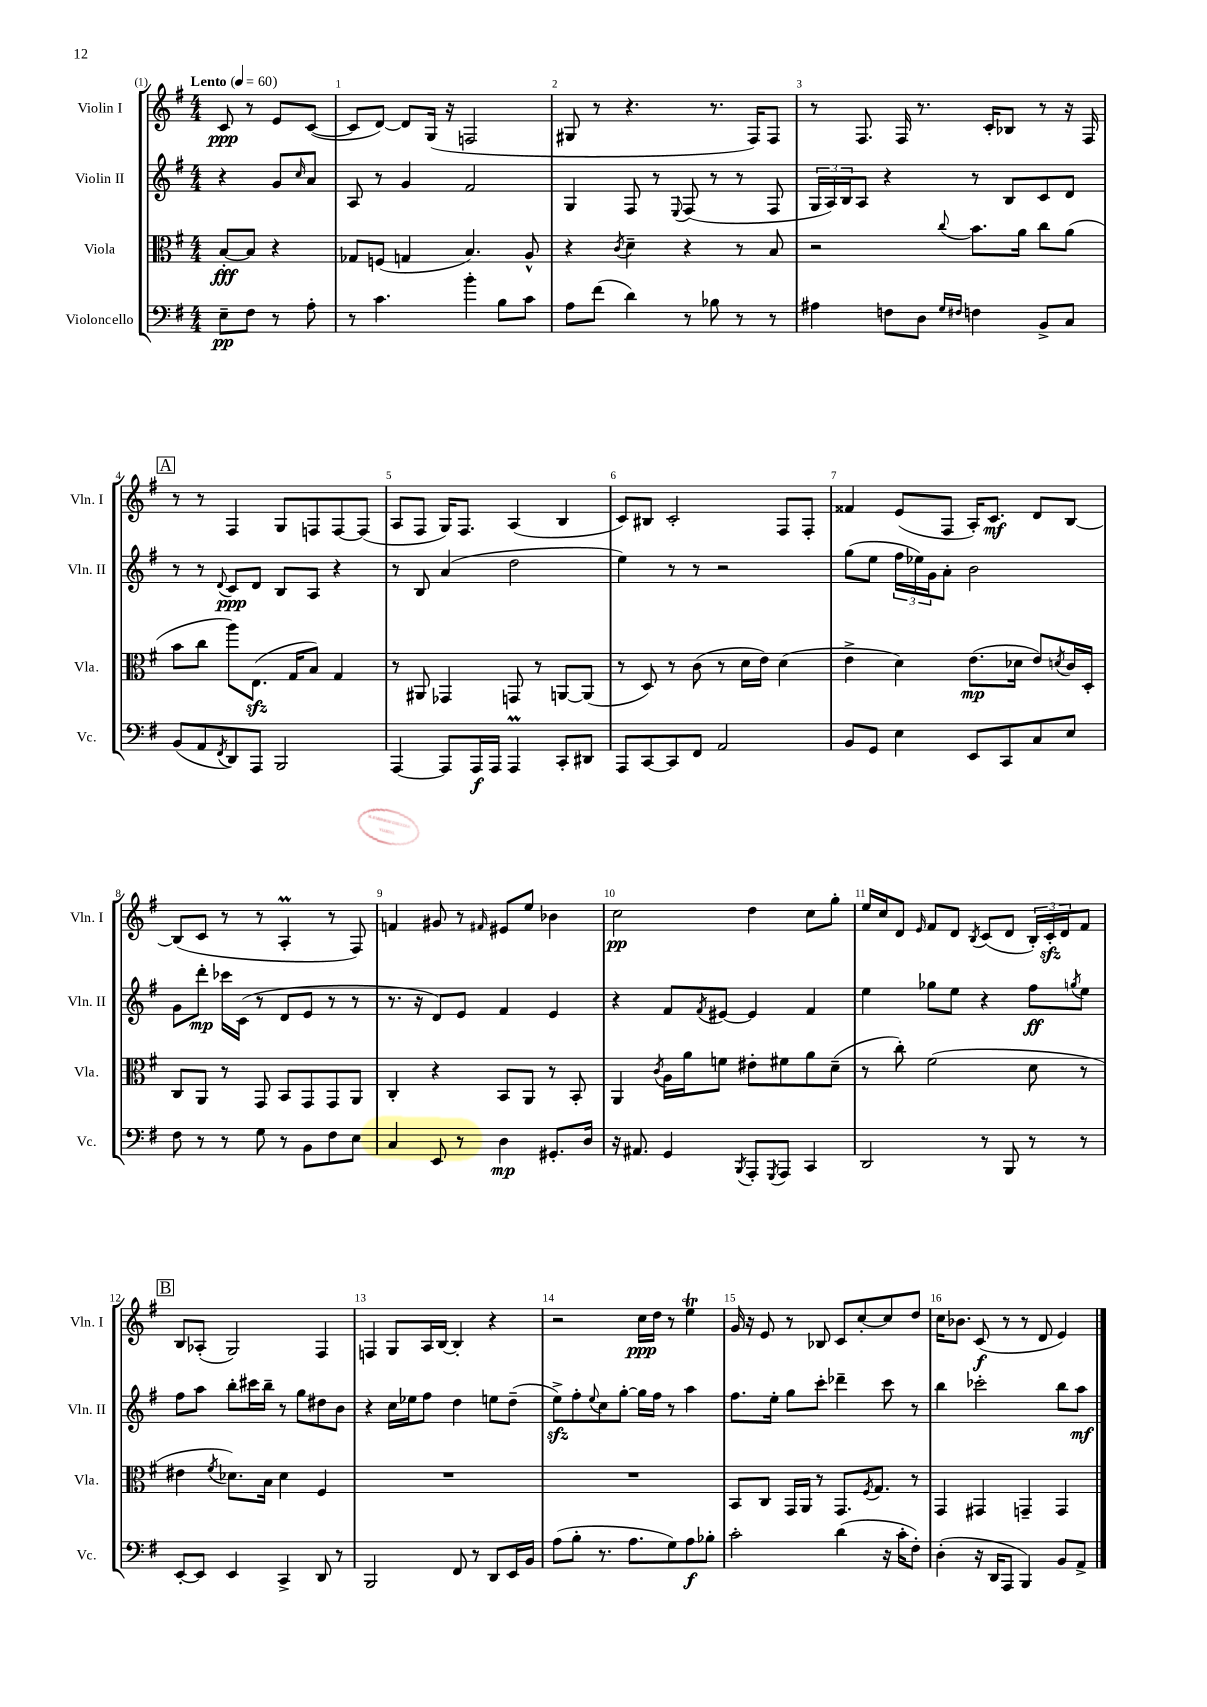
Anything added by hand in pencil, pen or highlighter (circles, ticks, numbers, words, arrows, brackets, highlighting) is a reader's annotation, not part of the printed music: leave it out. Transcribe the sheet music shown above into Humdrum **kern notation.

**kern	**kern	**kern	**kern
*staff4	*staff3	*staff2	*staff1
*clefF4	*clefC3	*clefG2	*clefG2
*k[f#]	*k[f#]	*k[f#]	*k[f#]
*M4/4	*M4/4	*M4/4	*M4/4
*MM60	*MM60	*MM60	*MM60
8E~	[8B'	4r	8c
8F#	8B]	.	8r
8r	4r	8g	8e
.	.	16qqcc	.
8A'	.	8a	([8c
=	=	=	=
8r	8G-	8A	8c]
4.c	(8F	8r	[8d)
.	4G	4g	8d]
.	.	.	(16G
.	.	.	16r
4b'	4.B)	2f#	2F
8B	.	.	.
8c	8A^^	.	.
=	=	=	=
8A	4r	4G	8G#
(8f#	.	.	8r
.	8qc	.	.
4d)	4d~	8F#	4.r
.	.	8r	.
.	.	8qqE	.
8r	4r	(8F#	.
8B-	.	8r	8.r
8r	8r	8r	.
.	.	.	16F#)
8r	8B	8F#	8F#
=	=	=	=
4A#	2r	24G	8r
.	.	24A)	.
.	.	24B	.
.	.	8A	8.F#
8F	.	4r	.
.	.	.	16F#
8D	.	.	8.r
16qqG	.	.	.
16qqF#	8qqcc	.	.
4F	8.b	8r	.
.	.	.	16c'
.	.	8B	8B-
.	16a	.	.
8BB^	8cc	8c	8r
8C	(8a	8d	16r
.	.	.	16F#
=	=	=	=
(8BB	8b	8r	8r
8AA	8cc	8r	8r
8qFF#	.	8qqd	.
8DD)	8aa)	8c	4F#
8AAA	(8.E	8d	.
2BBB	.	8B	8G
.	16G	.	.
.	8B)	8A	8F
.	4G	4r	[8F
.	.	.	(8F]
=	=	=	=
[4AAA	8r	8r	8A
.	8AA#	8B	8F#
8AAA]	4GG-	(4a	16G)
.	.	.	8.F#
16AAA	.	.	.
16AAA	.	.	.
4AAA	8GG	2dd	(4A
.	8r	.	.
8CC'	[8AA	.	4B
8DD#	(8AA]	.	.
=	=	=	=
8AAA	8r	4ee)	8c)
[8CC	8D)	.	8B#
8CC]	8r	8r	2c'
8FF#	(8c	8r	.
2AA	8r	2r	.
.	16d	.	.
.	16e)	.	.
.	(4d	.	8F#
.	.	.	8F#'
=	=	=	=
8BB	4e^	(8gg	4f##
8GG	.	8ee	.
4E	4d)	24ff#	(8e
.	.	24ee-)	.
.	.	24g	.
.	.	8a'	8F#
8EE	(8.e	2b	16A')
.	.	.	8.c
8CC	.	.	.
.	16d-	.	.
8C	8e)	.	8d
.	8qd	.	.
8E	16c	.	[8B
.	16D'	.	.
=	=	=	=
8F#	8C	8g	(8B]
8r	8AA	8ddd'	8c
8r	8r	16ccc-	8r
.	.	(16c	.
8G	8GG	8r	8r
8r	8BB	8d	4A'
8BB	8GG	8e	.
8F#	8GG	8r	8r
8E	8AA	8r	8F#)
=	=	=	=
4C	4C'	8.r	4f
.	.	16r	.
8EE	4r	8d)	8g#
8r	.	8e	8r
.	.	.	16qqf#
4D	8BB	4f#	8e#
.	8AA	.	8ee
8.GG#'	8r	4e	4b-
.	8BB'	.	.
16D	.	.	.
=	=	=	=
16r	4AA	4r	2cc
8.AA#	.	.	.
.	8qc	.	.
4GG	16A	8f#	.
.	16a	.	.
.	.	8qf#	.
.	8f	[8e#	.
8qBBB	.	.	.
8AAA'	8e#'	4e#]	4dd
8qGGG	.	.	.
8AAA	8f#	.	.
4CC	8a	4f#	8cc
.	(8d~	.	8gg'
=	=	=	=
2DD	8r	4ee	16ee
.	.	.	16cc
.	8cc')	.	8d
.	.	.	16qqe
.	(2f#	8gg-	8f#
.	.	8ee	8d
.	.	.	8qB
8r	.	4r	(8c
8BBB	.	.	8d
8r	8d	8ff#	24B')
.	.	.	24c'
.	.	.	24d
.	.	8qgg	.
8r	8r	8ee	8f#
=	=	=	=
[8EE'	4e#	8ff#	8B
8EE]	.	8aa	(8A-'
.	8qf#	.	.
4EE	8.d-)	8bb'	2G)
.	.	16ccc#	.
.	16B	16bb~	.
4CC^	4d-	8r	.
.	.	8gg	.
8DD	4F#	8dd#	4F#
8r	.	8b	.
=	=	=	=
2BBB	1r	4r	4F
.	.	16cc	8G
.	.	16ee-	.
.	.	8ff#	16A
.	.	.	[16B
8FF#	.	4dd	4B']
8r	.	.	.
8DD	.	8ee	4r
16EE	.	(8dd~	.
16BB	.	.	.
=	=	=	=
(8A	1r	8ee^)	2r
8B'	.	8ff#'	.
.	.	8qqee	.
8.r	.	8cc	.
.	.	[8gg'	.
8.A	.	.	.
.	.	16gg]	16cc
.	.	16ff#	16dd
8G)	.	8r	8r
8A	.	4aa	4ee
8B-'	.	.	.
=	=	=	=
2c'	8BB	8.ff#	16g
.	.	.	16r
.	8C	.	8e
.	.	16ee'	.
.	16GG	8gg	8r
.	16AA	.	.
.	8r	8ccc'	8B-
(4d	8.GG	4ddd-~	8c
.	.	.	[8cc'
.	8qF#	.	.
.	8.G	.	.
16r	.	8ccc	8cc]
16c'	.	.	.
8F#')	8r	8r	8dd
=	=	=	=
(4D'	4GG	4bb	16cc
.	.	.	8.b-
16r	4GG#	2ccc-'	(8c
16DD	.	.	.
8AAA	.	.	8r
4BBB)	4GG~	.	8r
.	.	.	8d
8BB	4GG	8bb	4e)
8AA^	.	8aa	.
==	==	==	==
*-	*-	*-	*-
